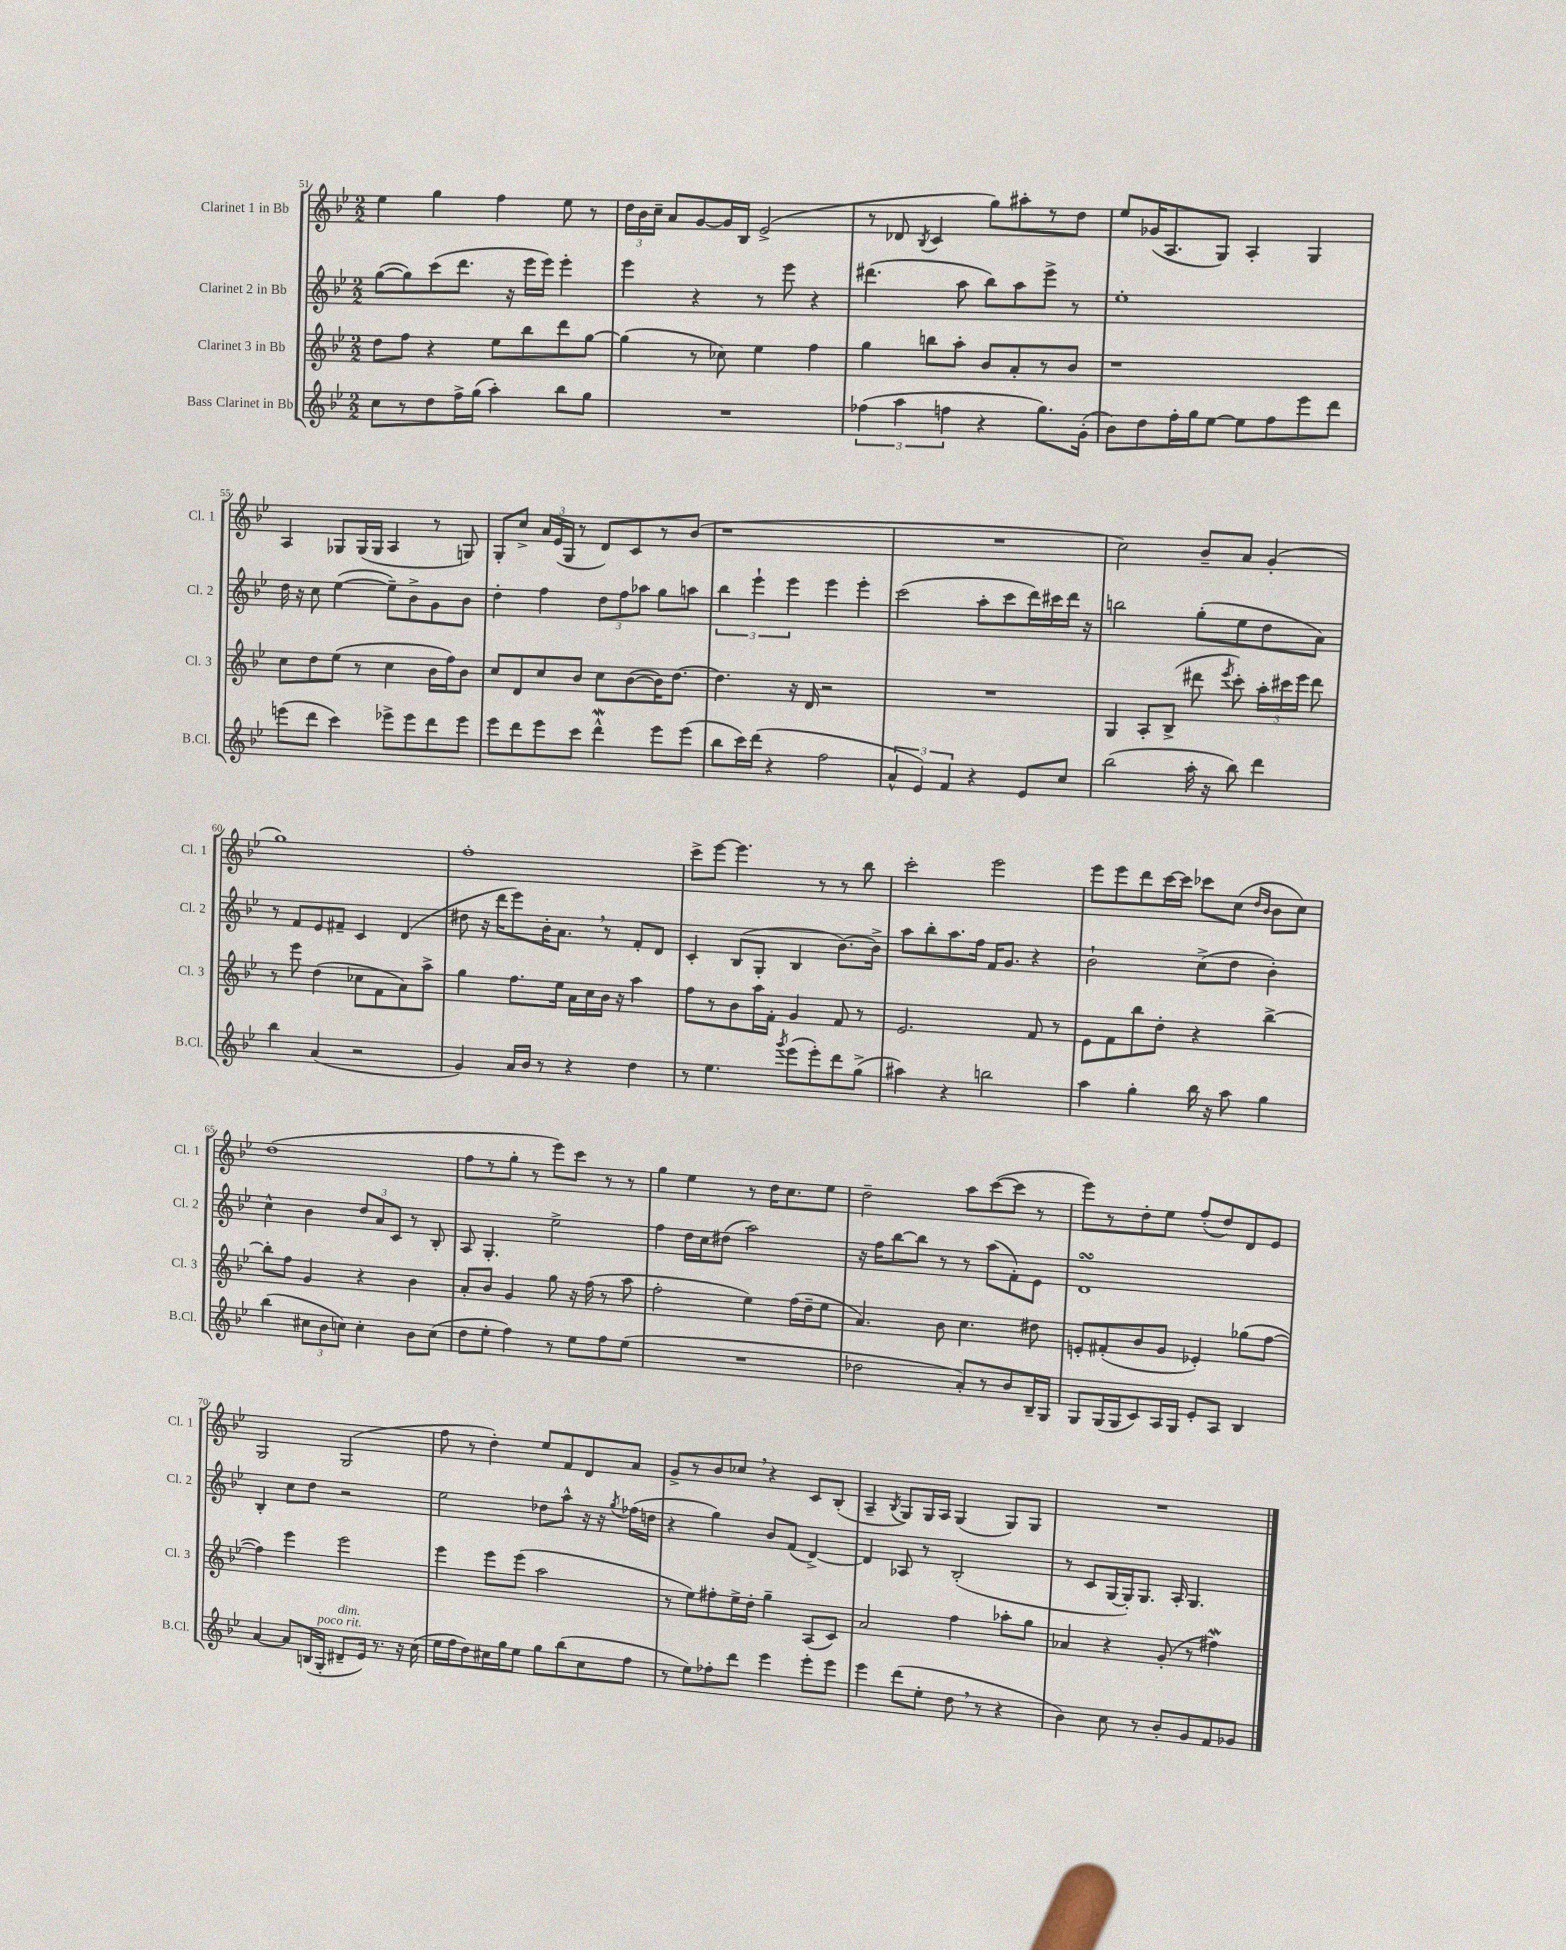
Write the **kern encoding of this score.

**kern	**kern	**kern	**kern
*staff4	*staff3	*staff2	*staff1
*clefG2	*clefG2	*clefG2	*clefG2
*k[b-e-]	*k[b-e-]	*k[b-e-]	*k[b-e-]
*M2/2	*M2/2	*M2/2	*M2/2
8cc	8dd	([8gg	4ee-
8r	8ff	8gg])	.
8dd	4r	(8ccc	4gg
16ff^	.	8.ddd	.
(16gg	.	.	.
4aa')	8ee-	.	4ff
.	.	16r	.
.	8bb-	16eee-	.
.	.	16eee-)	.
8bb-	8ddd	4eee-'	8ee-
8gg	[8gg	.	8r
=	=	=	=
1r	(4gg]	4eee-	24dd
.	.	.	24b-
.	.	.	24cc~
.	.	.	8a
.	8r	4r	[8g
.	8cc-)	.	16g]
.	.	.	16B-
.	4ee-	8r	(2e-^
.	.	8eee-	.
.	4ff	4r	.
=	=	=	=
(6ff-	4gg	(4.ddd#	8r
.	.	.	8d-
6aa	.	.	.
.	.	.	8qB-
.	8bb	.	4c
6ff	.	.	.
.	8aa'	8aa	.
4r	8b-	8bb-)	8gg)
.	8a'	8aa	8aa#'
8.gg)	8r	8eee-^	8r
.	8b-	8r	8dd
(16g'	.	.	.
=	=	=	=
8b-)	1r	1ee-'	8ee-
8dd	.	.	(16g-
.	.	.	8.A
16ff'	.	.	.
16gg	.	.	.
[8ee-	.	.	8G)
8ee-]	.	.	4A'
8ff	.	.	.
8eee-	.	.	4G
8ddd	.	.	.
=	=	=	=
(8eee	8cc	16dd	4A
.	.	16r	.
8ddd	8dd	8cc	.
4ccc)	(8ee-	([4ee-	8G-
.	8r	.	(16G-
.	.	.	16G-
8eee-^	4cc	8ee-~])	4A
8eee-	.	8b-^	.
8ddd	16b-	8g	8r
.	16ff)	.	.
8eee-	8b-	8b-	8G)
=	=	=	=
8eee-	8cc	4dd'	8G'
8ddd	8d	.	8cc^
8eee-	8cc	4ff	24a
.	.	.	(24e-
.	.	.	24G
8ccc	8b-	.	8r
4ddd^^	8cc	12dd	8d)
.	.	12ff	.
.	([8b-	.	8c
.	.	12aa-	.
8eee-	16b-])	8gg	8r
.	[8.dd	.	.
(8eee-	.	8aa	(8b-
=	=	=	=
8bb-	4.dd]	6bb-	1r
16ccc)	.	.	.
.	.	6eee-`	.
(16ddd	.	.	.
4r	.	.	.
.	.	6eee-	.
.	16r	.	.
.	16d	.	.
2ff	2r	4eee-	.
.	.	4eee-'	.
=	=	=	=
6a^^	1r	(2ccc	1r
6e-)	.	.	.
6f	.	.	.
4r	.	8aa'	.
.	.	8ccc	.
8e-	.	16ddd)	.
.	.	16ccc#	.
8cc	.	16ddd	.
.	.	16r	.
=	=	=	=
(2bb-	4G	2bb	2cc)
.	8A'	.	.
.	(8B-^	.	.
16aa'	8ddd#	(8gg'	8b-~
16r	.	.	.
.	8qeee-	.	.
8bb-)	8ccc')	8ee-	8a
4ddd	24aa'	8dd	(4g'
.	24ccc#	.	.
.	24eee-	.	.
.	8ddd#	8a)	.
=	=	=	=
4bb-	8r	8r	1gg)
.	8eee-	8f	.
(4a	(4dd	8e-	.
.	.	8f#~	.
2r	8cc-	4c	.
.	8f	.	.
.	8a)	(4d	.
.	8aa^	.	.
=	=	=	=
4g)	4gg	8dd#	1ff'
.	.	16r	.
.	.	16ddd	.
16a	8.ff	8eee-)	.
16b-	.	.	.
8r	.	16b-'	.
.	16ee-	8.a	.
4r	16a	.	.
.	16cc	.	.
.	16b-	8r	.
.	16r	.	.
4dd	4aa	8f'	.
.	.	8d	.
=	=	=	=
8r	8ff	4c'	8ccc^
4.ee-	8r	.	[8eee-
.	8b-	(8B-	4.eee-]
.	16aa	8G'	.
.	16f'	.	.
8qggg	.	.	.
(8eee-	4g	4B-	.
8eee-')	.	.	8r
8ddd	8f	[8.b-)	8r
(8gg^	8r	.	8bb-
.	.	16b-^]	.
=	=	=	=
4aa#)	2.e-	8aa	2ccc'
.	.	8bb-'	.
4r	.	8.aa	.
.	.	16ff	.
2bb	.	16f	2eee-
.	.	8.g	.
.	8f	4r	.
.	8r	.	.
=	=	=	=
4aa	8e-	2b-`	8eee-
.	8f	.	8eee-
4gg'	8bb-	.	8ddd
.	8dd'	.	[16ccc
.	.	.	16ccc]
16bb-	4r	(8cc^	8ccc-
16r	.	.	.
8aa	.	8dd	(8cc
.	.	.	16qqdd
.	.	.	16qqb-
4gg	[4bb-^	4b-')	8b-
.	.	.	8cc)
=	=	=	=
(4bb-	8bb-']	4cc^^	(1dd
.	8ff	.	.
12cc#	4g	4b-	.
12b-	.	.	.
12cc)	.	.	.
4cc'	4r	12dd	.
.	.	12a	.
.	.	12c	.
8b-	4b-	8r	.
(8cc	.	8B-'	.
=	=	=	=
8dd	8a'	8A	8ff
8ee-'	8b-	4.G'	8r
4ff)	4g	.	8gg'
.	.	.	8r
8r	8gg	2ee-^	8eee-)
8ee-	16r	.	8ccc
.	(16ff	.	.
8ff	8r	.	8r
(8ee-	8aa	.	8r
=	=	=	=
1r	2ff'	4ff	4gg
.	.	16dd	4ee-
.	.	16cc	.
.	.	(8dd#	.
.	4ee-)	2aa)	8r
.	.	.	16dd
.	.	.	8.cc
.	(16ff	.	.
.	16dd~	.	.
.	8ee-	.	8ee-
=	=	=	=
2dd-	4.a)	16r	2dd~
.	.	16ff	.
.	.	[8bb-	.
.	.	8bb-]	.
.	8b-	8r	.
8a')	4.cc	8r	8aa
8r	.	(8aa	([8ccc
8b-	.	8f')	8ccc]
16B-~	8dd#	8e-	8r
16G	.	.	.
=	=	=	=
8G	8e'	1d	8eee-)
(16G	(8f#'	.	8r
16G	.	.	.
8c)	8b-	.	8dd'
16A	8g	.	8ee-
16G	.	.	.
8e-'	4e-')	.	(8ff'
8A	.	.	8dd)
4B-	(8gg-	.	8d
.	[8ff	.	8e-
=	=	=	=
[4a	4ff])	4B-'	2G
8a]	4eee-	8cc	.
(16B	.	8dd	.
16G'	.	.	.
8d#~	2eee-	2r	(2G
16e-)	.	.	.
8.r	.	.	.
16r	.	.	.
(16cc	.	.	.
=	=	=	=
16ee-	4eee-	2ee-	8ff
16ff	.	.	.
8dd)	.	.	8r
16cc#	8eee-	.	4dd')
16gg	.	.	.
8ee-	(8eee-	.	.
8gg	2aa	8dd-	8ee-
(8bb-	.	8aa^^	8f
8cc#	.	16r	8d
.	.	16r	.
.	.	8qgg	.
8ff	.	(16ff-	8a
.	.	16dd	.
=	=	=	=
8r	8r	4r	8g^
8ee-)	8ee-)	.	8r
8ff-'	8ff#'	4gg)	8b-
8ddd	16ee-^	.	8cc-
.	16dd'	.	.
4eee-	4gg~	8b-	4r
.	.	(8f	.
8eee-'	(8A	[4d^)	8c
8eee-	8c)	.	(8B-'
=	=	=	=
4eee-	2a	4d]	4A~
.	.	.	8qB-
(8ddd	.	8A-	8G)
8ee-'	.	8r	16G
.	.	.	16A
8dd	4ff	(2B-'	(4G
8r	.	.	.
4r	8aa-'	.	8G)
.	8gg	.	8G
=	=	=	=
4b-)	4a-	8r	1r
.	.	8c	.
8cc	4r	[16G	.
.	.	16G'])	.
8r	.	8.G	.
8b-'	(8g'	.	.
.	.	16A'	.
8g	8r	4.G	.
8f	4ff#)	.	.
8g-	.	.	.
==	==	==	==
*-	*-	*-	*-
